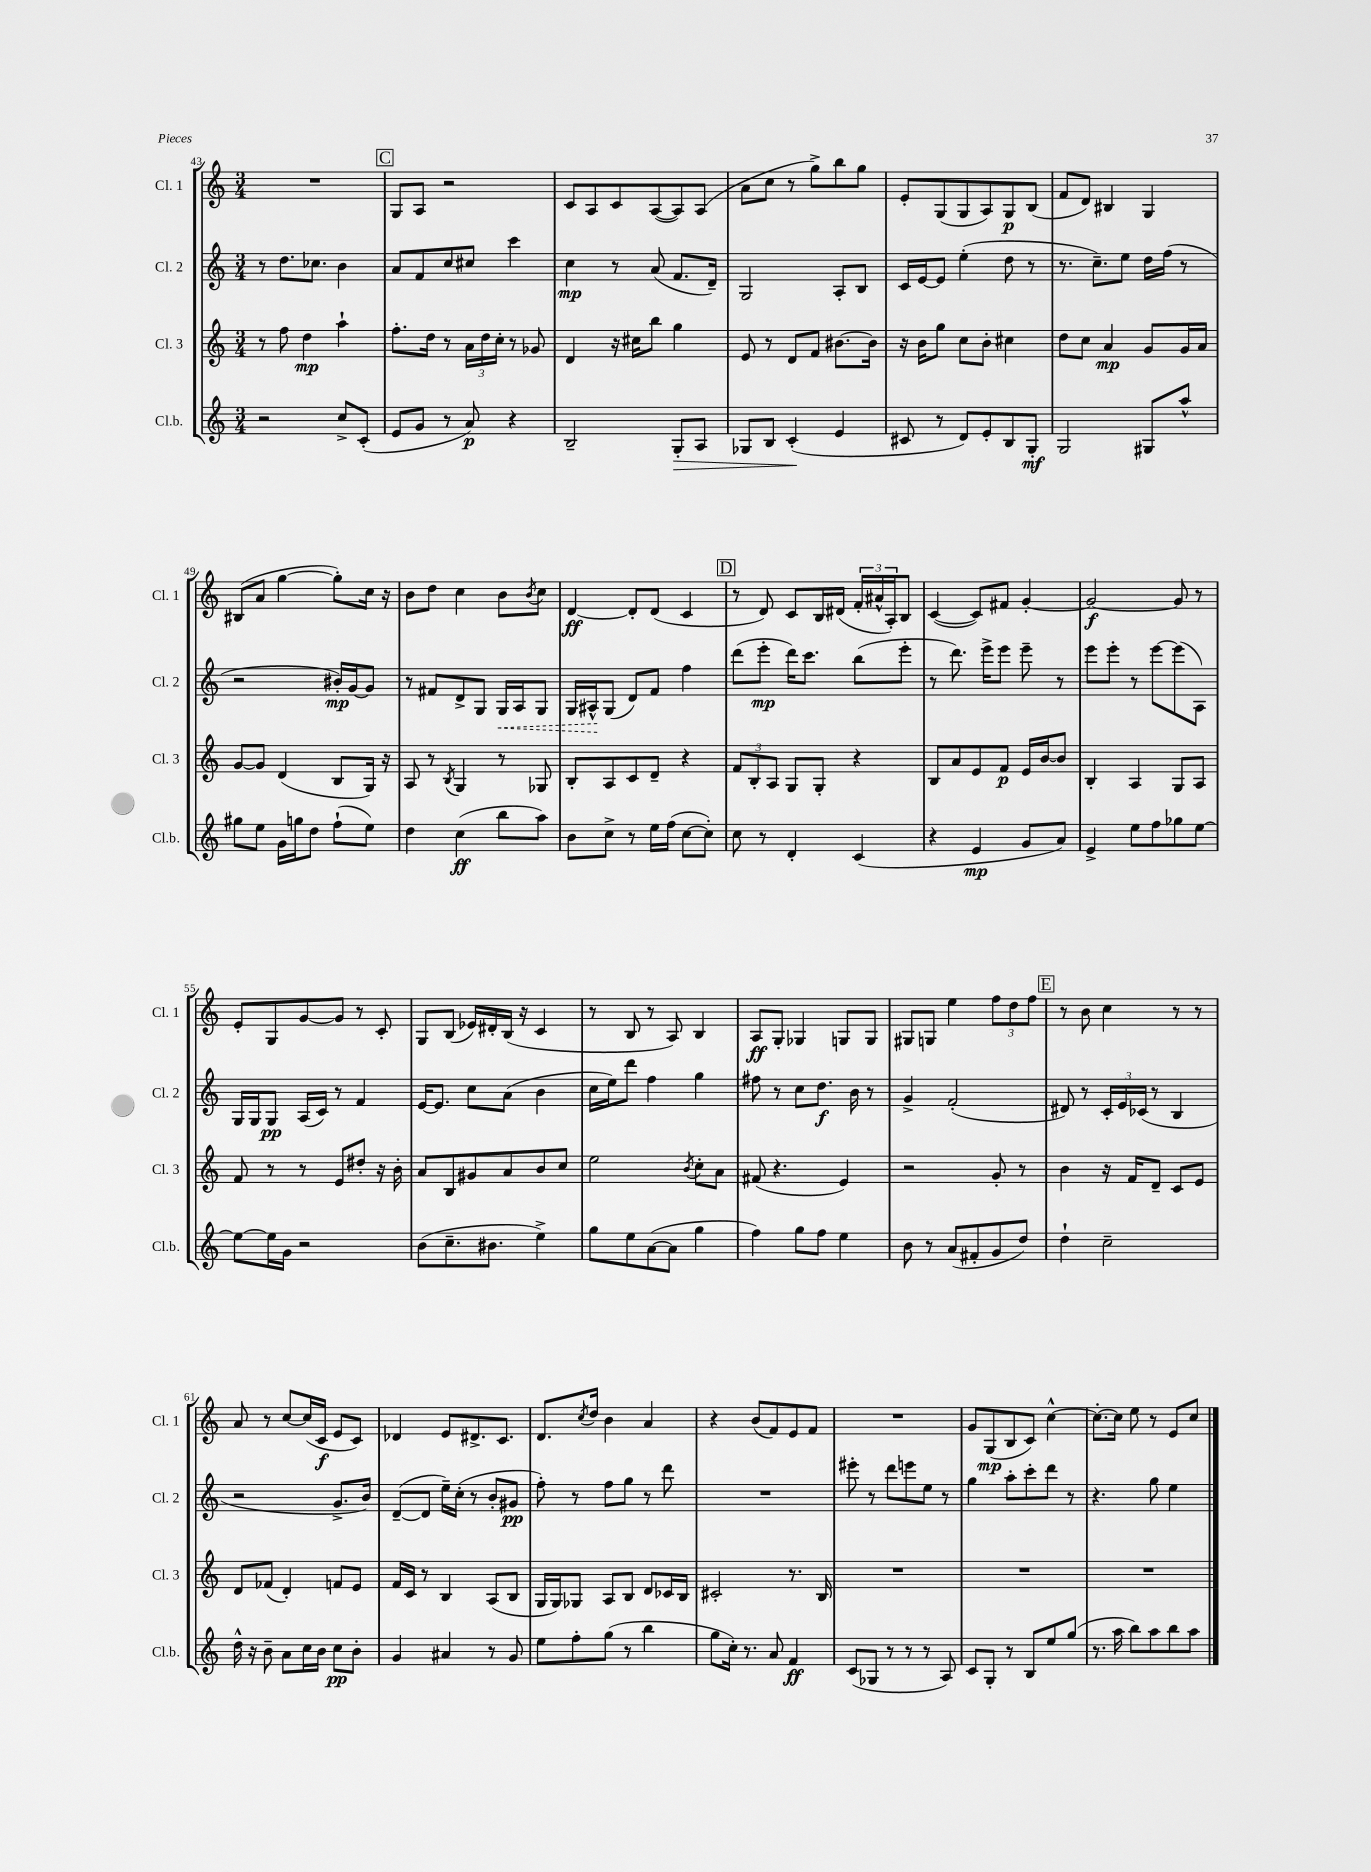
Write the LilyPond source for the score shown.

<<
\new StaffGroup <<
\new Staff = "s0" \with { instrumentName = "Cl. 1" shortInstrumentName = "Cl. 1" } {
    \clef treble \key c \major \numericTimeSignature \time 3/4
    R2. |
    \mark \markup { \box "C" } g8 a8 r2 |
    c'8 a8 c'8 a8~( a8) a8( |
    a'8 c''8 r8 g''8->) b''8 g''8 |
    e'8-. g8( g8 a8) g8\p b8( |
    f'8 d'8) bis4 g4 |
    bis8( a'8 g''4~ g''8-.) c''16 r16 |
    b'8 d''8 c''4 b'8 \acciaccatura { b'8 } c''8 |
    d'4~\ff d'8-. d'8( c'4 |
    \mark \markup { \box "D" } r8 d'8) c'8 b16 dis'16( \tuplet 3/2 { f'16-. ais'16-^ a16-.) } b8 |
    c'4~( c'8) fis'8 g'4~-. |
    g'2~\f g'8 r8 |
    e'8-. g8 g'8~ g'8 r8 c'8-. |
    g8 b8( ees'16) dis'16-. b16( r16 c'4 |
    r8 b8 r8 a8) b4 |
    a8\ff g8-. ges4 g8 g8 |
    gis8 g8 e''4 \tuplet 3/2 { f''8 d''8 f''8 } |
    \mark \markup { \box "E" } r8 b'8 c''4 r8 r8 |
    a'8 r8 c''8~ c''16( c'16\f e'8 c'8) |
    des'4 e'8 dis'8.-> c'8. |
    d'8. \acciaccatura { c''8 } d''16 b'4 a'4 |
    r4 b'8( f'8) e'8 f'8 |
    R2. |
    g'8 g8\mp( b8 c'8) c''4~-^ |
    c''8.~-. c''16 e''8 r8 e'8 c''8 \bar "|." |
}
\new Staff = "s1" \with { instrumentName = "Cl. 2" shortInstrumentName = "Cl. 2" } {
    \clef treble \key c \major \numericTimeSignature \time 3/4
    r8 d''8. ces''8. b'4 |
    \mark \markup { \box "C" } a'8 f'8 c''8 cis''8 c'''4 |
    c''4\mp r8 a'8( f'8. d'16--) |
    g2 a8-. b8 |
    c'16 e'16~ e'8 e''4-.( d''8 r8 |
    r8. c''8.--) e''8 d''16 f''16( r8 |
    r2 bis'16-.\mp) g'16~ g'8 |
    r8 fis'8 d'8-> g8 \once \override Hairpin.style = #'dashed-line g16\< a16 g8 |
    g16 ais16-^\! g8( d'8) f'8 f''4 |
    \mark \markup { \box "D" } d'''8( e'''8-.\mp d'''16) c'''8. b''8( e'''8-. |
    r8 d'''8.) e'''16-> e'''8 e'''8-- r8 |
    e'''8 e'''8-. r8 e'''8~ e'''8( a8) |
    g16 g16 g8\pp a16( c'16) r8 f'4 |
    e'16~ e'8. c''8 a'8( b'4 |
    c''16 e''16) d'''8 f''4 g''4 |
    fis''8 r8 c''8 d''8.\f b'16 r8 |
    g'4-> f'2-.( |
    \mark \markup { \box "E" } dis'8) r8 \tuplet 3/2 { c'16-. e'16 ces'16( } r8 b4 |
    r2 g'8.-> b'16) |
    d'8~--( d'8 e''16--) c''16-.( r8 b'8-. gis'8\pp |
    f''8-.) r8 f''8 g''8 r8 d'''8 |
    R2. |
    eis'''8-. r8 d'''8 e'''8 e''8 r8 |
    g''4 a''8-. c'''8-. d'''8 r8 |
    r4. g''8 e''4 \bar "|." |
}
\new Staff = "s2" \with { instrumentName = "Cl. 3" shortInstrumentName = "Cl. 3" } {
    \clef treble \key c \major \numericTimeSignature \time 3/4
    r8 f''8 d''4\mp a''4-! |
    \mark \markup { \box "C" } f''8.-. d''16 r8 \tuplet 3/2 { a'16 d''16 c''16-. } r8 ges'8 |
    d'4 r16 cis''16 b''8 g''4 |
    e'8 r8 d'8 f'8 bis'8.~ bis'16 |
    r16 b'16 g''8 c''8 b'8-. cis''4 |
    d''8 c''8 a'4\mp g'8 g'16 a'16 |
    g'8~ g'8 d'4( b8 g16) r16 |
    a8 r8 \acciaccatura { b8 } g4 r8 ges8 |
    b8-. a8 c'8 d'8-- r4 |
    \mark \markup { \box "D" } \tuplet 3/2 { f'8 b8-. a8 } g8 g8-. r4 |
    b8 a'8 e'8 f'8\p e'16 b'16~ b'8 |
    b4-. a4 g8 a8 |
    f'8 r8 r8 e'8 dis''8-. r16 b'16-. |
    a'8 b8 gis'8 a'8 b'8 c''8 |
    e''2 \acciaccatura { b'8 } c''8-. a'8 |
    fis'8( r4. e'4) |
    r2 g'8-. r8 |
    \mark \markup { \box "E" } b'4 r16 f'16 d'8-- c'8 e'8 |
    d'8 fes'8( d'4-.) f'8 e'8 |
    f'16 c'16 r8 b4 a8( b8 |
    g16 g16) ges8 a8 b8 d'8 ces'16 b16 |
    cis'2-. r8. b16 |
    R2. |
    R2. |
    R2. \bar "|." |
}
\new Staff = "s3" \with { instrumentName = "Cl.b." shortInstrumentName = "Cl.b." } {
    \clef treble \key c \major \numericTimeSignature \time 3/4
    r2 c''8-> c'8-.( |
    \mark \markup { \box "C" } e'8 g'8 r8 a'8\p) r4 |
    b2-- g8-.\> a8 |
    ges8 b8 c'4-.\!( e'4 |
    cis'8 r8 d'8) e'8-. b8 g8-.\mf |
    g2 gis8 a''8-^ |
    gis''8 e''8 g'16 g''16 d''8 f''8-!( e''8) |
    d''4 c''4\ff( b''8 a''8) |
    b'8 c''8-> r8 e''16 f''16( c''8~ c''8-.) |
    \mark \markup { \box "D" } c''8 r8 d'4-. c'4( |
    r4 e'4\mp g'8 a'8) |
    e'4-> e''8 f''8 ges''8 e''8~ |
    e''8~ e''16 g'16 r2 |
    b'8( c''8.-- bis'8. e''4->) |
    g''8 e''8 a'8~( a'8 g''4 |
    f''4) g''8 f''8 e''4 |
    b'8 r8 a'8( fis'8-. g'8 d''8) |
    \mark \markup { \box "E" } d''4-! c''2-- |
    d''16-^ r16 b'8-- a'8 c''16 b'16 c''8\pp b'8-. |
    g'4 ais'4 r8 g'8 |
    e''8 f''8-. g''8( r8 b''4 |
    g''8 c''16-.) r8. a'8 f'4\ff |
    c'8( ges8 r8 r8 r8 a8) |
    c'8 g8-. r8 b8 e''8 g''8( |
    r8. a''16 b''8) a''8 b''8 a''8 \bar "|." |
}
>>
>>
\layout { \context { \Score currentBarNumber = #43 } }
